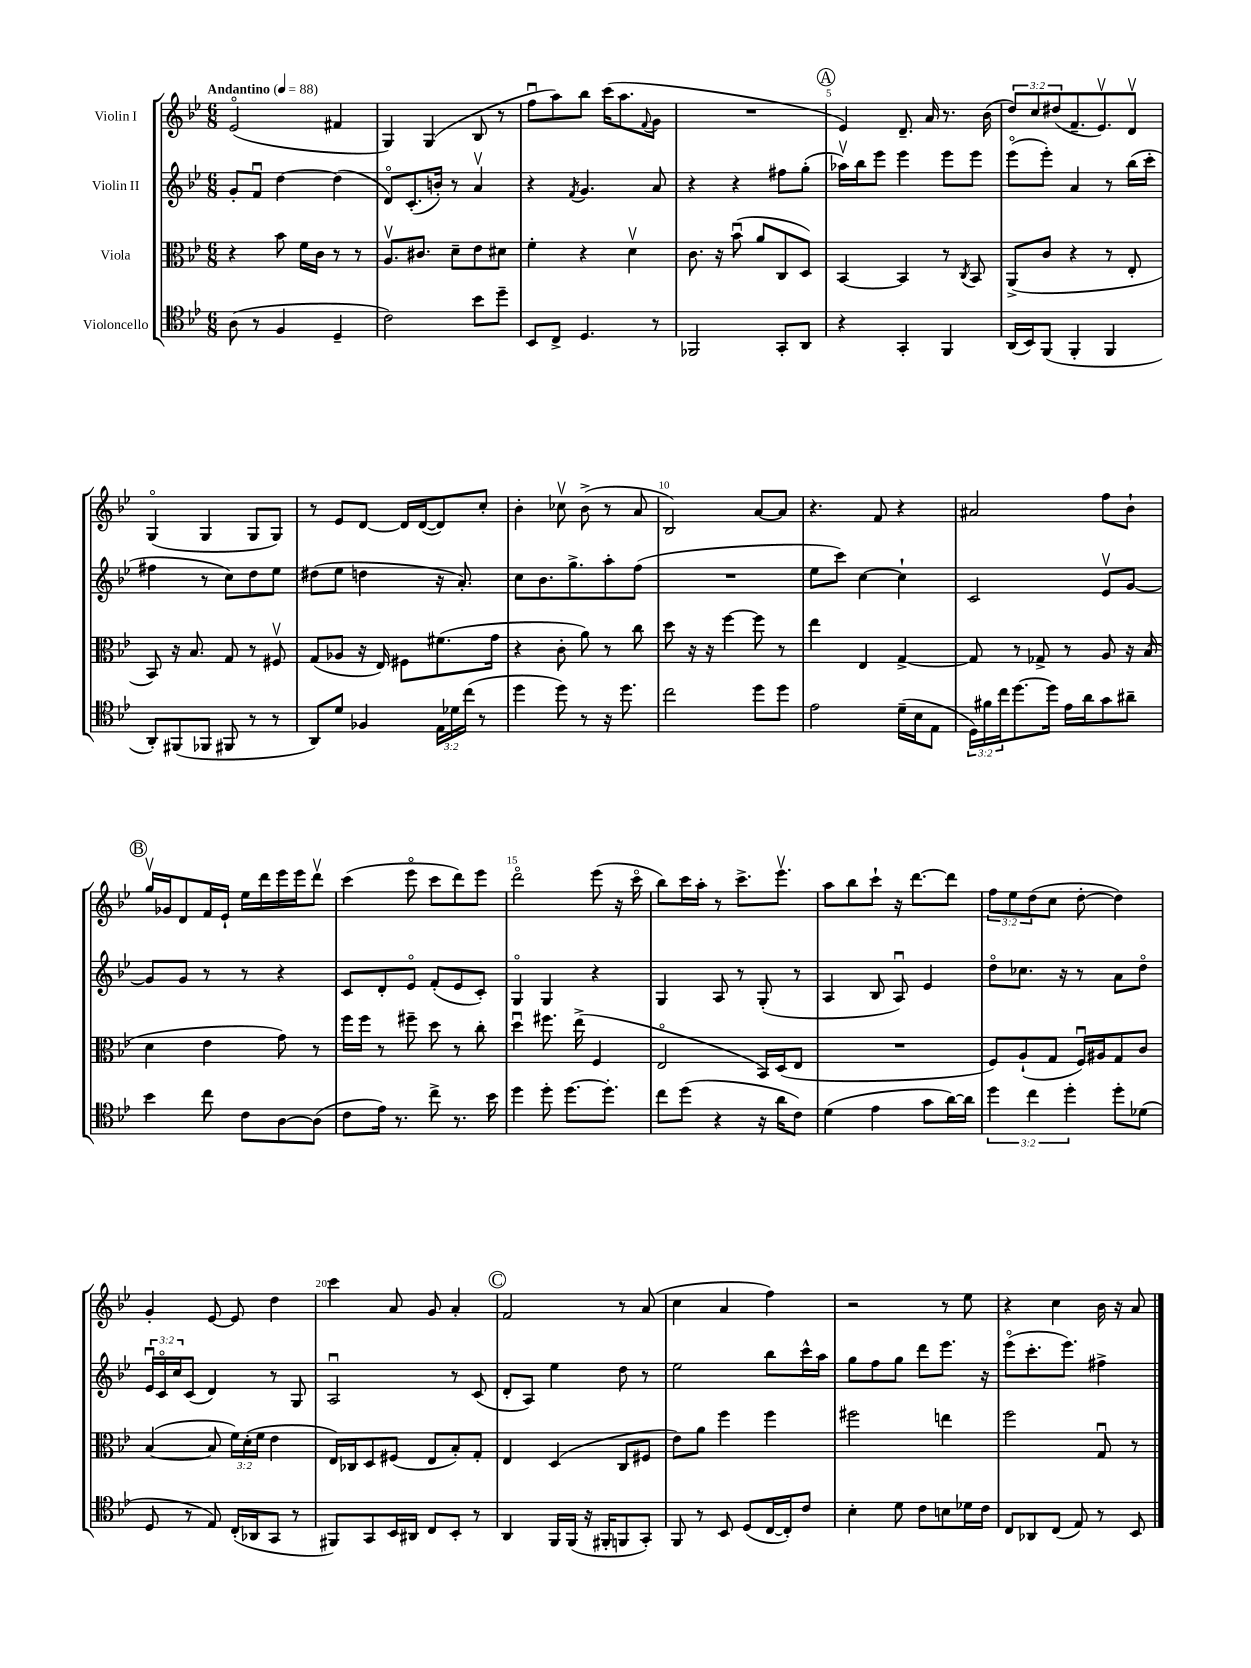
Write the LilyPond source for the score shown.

<<
\new StaffGroup <<
\new Staff = "s0" \with { instrumentName = "Violin I" } {
    \clef treble \key bes \major \numericTimeSignature \time 6/8 \override Staff.TupletNumber.text = #tuplet-number::calc-fraction-text \tempo "Andantino" 4 = 88
    ees'2\flageolet( fis'4 |
    g4) g4( bes8 r8 |
    f''8\downbow a''8) bes''8 c'''16( a''8. \appoggiatura { f'8 } g'8 |
    R2. |
    \mark \markup { \circle "A" } ees'4) d'8.-- a'16 r8. bes'16( |
    \tuplet 3/2 { d''8) c''8 dis''8( } f'8.-- ees'8.\upbow) d'8\upbow |
    g4\flageolet( g4 g8 g8) |
    r8 ees'8 d'8~ d'16 d'16~( d'8) c''8-. |
    bes'4-. ces''8\upbow bes'8->( r8 a'8 |
    bes2) a'8~ a'8 |
    r4. f'8 r4 |
    ais'2 f''8 bes'8-! |
    \mark \markup { \circle "B" } g''16\upbow ges'16 d'8 f'16 ees'16-! ees''16 d'''16 ees'''16 ees'''16 d'''8\upbow |
    c'''4( ees'''8\flageolet c'''8 d'''8) ees'''8 |
    d'''2\flageolet ees'''8( r16 c'''16\flageolet |
    bes''8) c'''16 a''16-. r8 c'''8.-> ees'''8.\upbow |
    a''8 bes''8 c'''8-! r16 d'''8.~ d'''8 |
    \tuplet 3/2 { f''8 ees''8 d''8( } c''8 d''8~-. d''4) |
    g'4-. ees'8~ ees'8 d''4 |
    c'''4 a'8 g'8 a'4-. |
    \mark \markup { \circle "C" } f'2 r8 a'8( |
    c''4 a'4 f''4) |
    r2 r8 ees''8 |
    r4 c''4 bes'16 r16 a'8 \bar "|." |
}
\new Staff = "s1" \with { instrumentName = "Violin II" } {
    \clef treble \key bes \major \numericTimeSignature \time 6/8 \override Staff.TupletNumber.text = #tuplet-number::calc-fraction-text
    g'8-. f'8\downbow d''4~ d''4( |
    d'8\flageolet) c'8.-.( b'16-.) r8 a'4\upbow |
    r4 \acciaccatura { f'8 } g'4. a'8 |
    r4 r4 fis''8 g''8-.( |
    \mark \markup { \circle "A" } aes''16\upbow) bes''16 ees'''8 ees'''4 ees'''8 ees'''8 |
    ees'''8\flageolet( ees'''8-.) a'4 r8 bes''16( c'''16-. |
    fis''4 r8 c''8) d''8 ees''8 |
    dis''8( ees''8 d''4 r16 a'8.-.) |
    c''8 bes'8. g''8.-> a''8-. f''8( |
    R2. |
    ees''8 c'''8) c''4~ c''4-! |
    c'2 ees'8\upbow g'8~ |
    \mark \markup { \circle "B" } g'8 g'8 r8 r8 r4 |
    c'8 d'8-. ees'8\flageolet f'8-.( ees'8 c'8-.) |
    g4\flageolet g4 r4 |
    g4 a8 r8 g8-.( r8 |
    a4 bes8 a8\downbow) ees'4 |
    d''8\flageolet ces''8. r16 r8 a'8 d''8\flageolet |
    \tuplet 3/2 { ees'16\downbow c'16\flageolet c''16 } c'8( d'4) r8 g8 |
    a2\downbow r8 c'8( |
    \mark \markup { \circle "C" } d'8-. a8) ees''4 d''8 r8 |
    ees''2 bes''8 c'''16-^ a''16 |
    g''8 f''8 g''8 d'''8 ees'''8. r16 |
    ees'''8\flageolet( c'''8.-. ees'''8.) fis''4-> \bar "|." |
}
\new Staff = "s2" \with { instrumentName = "Viola" } {
    \clef alto \key bes \major \numericTimeSignature \time 6/8 \override Staff.TupletNumber.text = #tuplet-number::calc-fraction-text
    r4 bes'8 f'16 c'16 r8 r8 |
    a8.\upbow cis'8. d'8-- ees'8 dis'8 |
    f'4-. r4 d'4\upbow |
    c'8. r16 bes'8\downbow( a'8 c8 d8) |
    \mark \markup { \circle "A" } bes,4~ bes,4 r8 \acciaccatura { c8 } bes,8 |
    a,8->( c'8 r4 r8 ees8-. |
    bes,8) r16 bes8. g8 r8 fis8\upbow |
    g8( aes8 r16 ees16) fis8 fis'8.( g'16 |
    r4 c'8-. a'8) r8 c''8 |
    d''8 r16 r16 f''4~ f''8 r8 |
    ees''4 ees4 g4~-> |
    g8 r8 ges8-> r8 a8 r16 bes16( |
    \mark \markup { \circle "B" } d'4 ees'4 g'8) r8 |
    f''16 f''16 r8 fis''8-- d''8 r8 c''8-. |
    d''4\downbow fis''8. ees''16->( f4 |
    ees2\flageolet bes,16) d16( ees8 |
    R2. |
    f8) a8-!( g8 f16\downbow) ais16 g8 c'8 |
    bes4~( bes8 \tuplet 3/2 { f'16) d'16-.( f'16 } ees'4 |
    ees16) ces16 d8 fis8( ees8 bes8-.) g8-. |
    \mark \markup { \circle "C" } ees4 d4( c8 fis8 |
    ees'8) a'8 f''4 f''4 |
    fis''2 e''4 |
    f''2 g8\downbow r8 \bar "|." |
}
\new Staff = "s3" \with { instrumentName = "Violoncello" } {
    \clef tenor \key bes \major \numericTimeSignature \time 6/8 \override Staff.TupletNumber.text = #tuplet-number::calc-fraction-text
    a8( r8 f4 d4-- |
    c'2) bes'8 d''8-- |
    bes,8 c8-> d4. r8 |
    fes,2 g,8-. a,8 |
    \mark \markup { \circle "A" } r4 g,4-. f,4 |
    a,16( bes,16) f,8( f,4-. f,4 |
    a,8-.) fis,8( fes,8 fis,8 r8 r8 |
    a,8) d'8 fes4 \tuplet 3/2 { ees16 des'16 c''16( } r8 |
    d''4 d''8) r8 r16 d''8. |
    c''2 d''8 d''8 |
    ees'2 d'16--( bes16 ees8 |
    \tuplet 3/2 { d16) fis'16 c''16 } d''8.~ d''16 ees'16 a'16 g'8 ais'8-- |
    \mark \markup { \circle "B" } bes'4 c''8 c'8 a8~ a8( |
    c'8 ees'16) r8. c''8-> r8. bes'16 |
    d''4 d''8-. d''8.~ d''8.-. |
    c''8 d''8( r4 r16 a'16 c'8) |
    d'4( ees'4 g'8 a'16~) a'16 |
    \tuplet 3/2 { d''4 c''4 d''4-. } d''8-. des'8( |
    d8 r8 ees8) c16-.( aes,16 g,8 r8 |
    fis,8) g,8 bes,16 ais,16 c8 bes,8-. r8 |
    \mark \markup { \circle "C" } a,4 f,16 f,16( r16 fis,16-. f,8 g,8-.) |
    f,8 r8 bes,8 d8( c16~ c16-.) c'8 |
    bes4-. d'8 c'8 b8 des'16 c'16 |
    c8 aes,8 c8( ees8) r8 bes,8 \bar "|." |
}
>>
>>
\layout { \context { \Score \override BarNumber.break-visibility = ##(#f #t #t) barNumberVisibility = #(every-nth-bar-number-visible 5) } }
